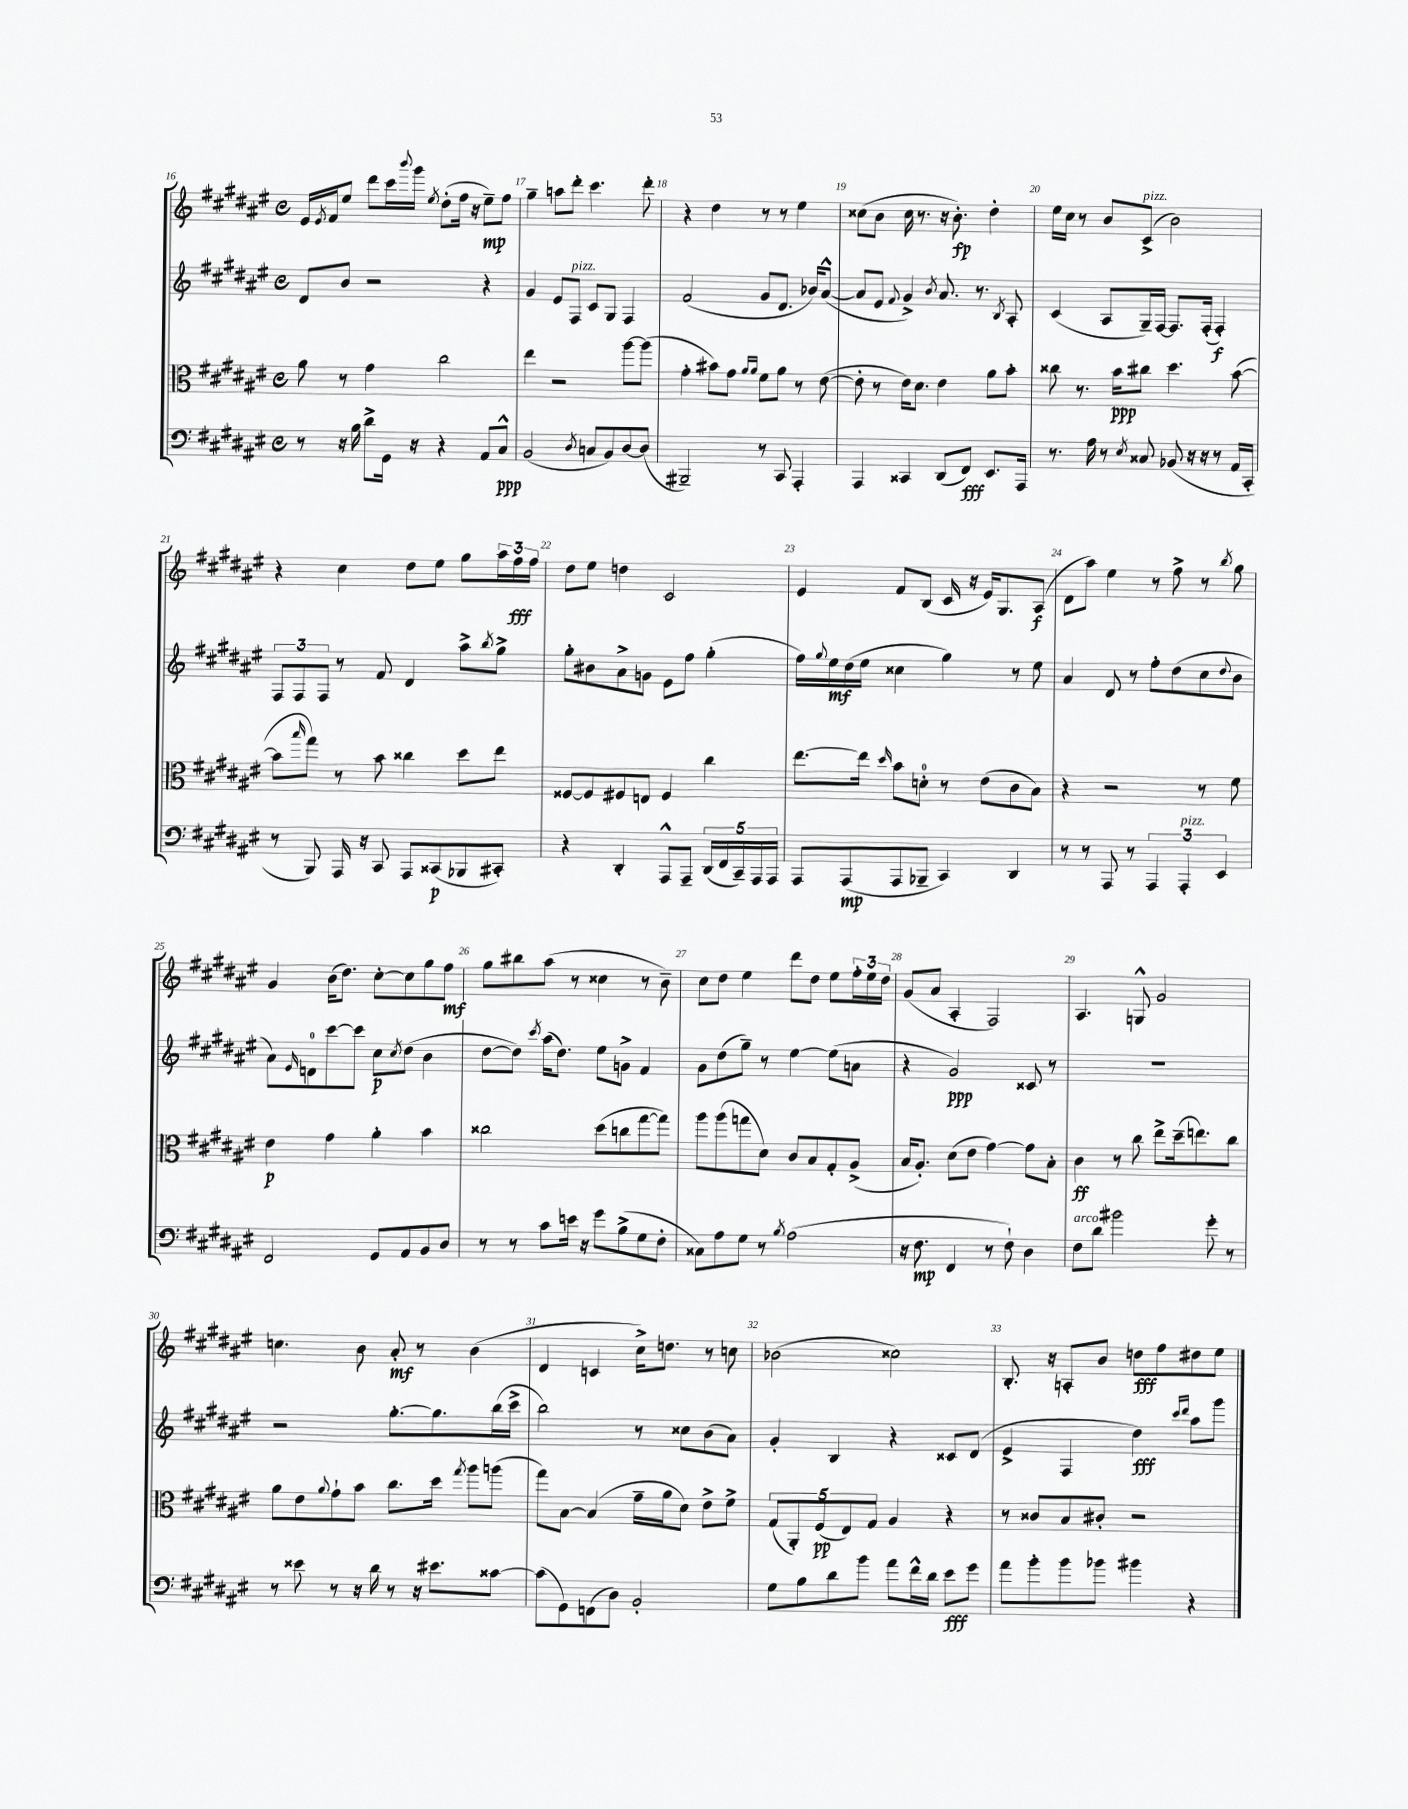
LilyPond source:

<<
\new StaffGroup <<
\new Staff = "s0" {
    \clef treble \key fis \major \defaultTimeSignature \time 4/4
    eis'16 \acciaccatura { eis'8 } fis'16 eis''8 dis'''8 cis'''16 \appoggiatura { b'''8 } gis'''16 \acciaccatura { eis''8 } dis''8-.( fis''16 r16 eis''8--\mp) fis''8 |
    gis''4-- a''8 dis'''8-. cis'''4. dis'''8-. |
    r4 dis''4 r8 r8 eis''4 |
    cisis''8( b'8 cisis''16 r8. r16 b'8.-.\fp) dis''4-. |
    eis''16 cis''16 r8 b'8 cis'8->^\markup { \italic "pizz." }( b'2) |
    r4 cis''4 dis''8 eis''8 gis''8 \tuplet 3/2 { ais''16 fis''16\fff fis''16 } |
    dis''8 eis''8 d''4 cis'2 |
    eis'4 fis'8 b8( cis'16 r16 eis'16) gis8. ais8\f( |
    dis'8 ais''8) eis''4 r8 fis''8-> r8 \acciaccatura { b''8 } gis''8 |
    gis'4 b'16( dis''8.) cis''8~-. cis''8 gis''8 fis''8\mf |
    gis''8 bis''8 ais''8( r8 cisis''4 r8 b'8--) |
    cis''8 dis''8 eis''4 dis'''8 dis''8 eis''8 \tuplet 3/2 { fis''16-. eis''16 dis''16 } |
    gis'8( ais'8 ais4-. fis2) |
    ais4. g8-^ gis'2 |
    c''4. b'8 ais'8-.\mf r8 b'4( |
    dis'4 c'4 cis''16->) d''8. r8 c''8 |
    bes'2( cisis''2) |
    b8.-. r16 a8-. b'8 d''8\fff fis''8 dis''8 eis''8 \bar "|." |
}
\new Staff = "s1" {
    \clef treble \key fis \major \defaultTimeSignature \time 4/4
    dis'8 b'8 r2 r4 |
    gis'4 eis'8 fis8^\markup { \italic "pizz." } cis'8 gis8 fis4 |
    fis'2( gis'8 dis'8. bes'16) ais'8~-^( |
    ais'8 eis'8 \appoggiatura { fis'8 } gis'4->) \acciaccatura { b'8 } ais'8. r8. \acciaccatura { b8 } ais8-. |
    cis'4( ais8 gis16--) fis16~ fis8. fis16-.( fis4-.\f) |
    \tuplet 3/2 { fis8 fis8 fis8 } r8 fis'8 dis'4 ais''8-> \acciaccatura { b''8 } gis''8-> |
    gis''8-. bis'8 ais'8-> g'8 eis'8 fis''8 gis''4-.( |
    fis''16) \appoggiatura { gis''8 } eis''16\mf dis''16( eis''16 cisis''4 gis''4) r8 eis''8 |
    ais'4 dis'8 r8 fis''8-. dis''8( cis''8 \appoggiatura { dis''8 } b'8 |
    ais'8) \grace { eis'16 } d'8-0 cis'''8~ cis'''8 cis''8\p \acciaccatura { cis''8 } dis''8( b'4 |
    dis''8~ dis''8) \acciaccatura { cis'''8 } ais''16( dis''8.) eis''8 g'8-> fis'4 |
    gis'8 dis''8( gis''8--) r8 eis''4~ eis''8( a'8 |
    r4 gis'2\ppp) cisis'8 r8 |
    R1 |
    r2 gis''8.~-. gis''8. b''16( cis'''16-> |
    b''2) r8 cisis''8 b'8( ais'8) |
    gis'4-. b4 r4 cisis'8 dis'8( |
    eis'4-> fis4 dis''4\fff) \grace { cis'''16 dis'''16 } ais''8 gis'''8 \bar "|." |
}
\new Staff = "s2" {
    \clef alto \key fis \major \defaultTimeSignature \time 4/4
    ais'8 r8 gis'4 cis''2 |
    eis''4 r2 ais''8~ ais''8( |
    gis'4-. bis'8) gis'8 \grace { ais'16 ais'16 } fis'8 ais'8 r8 eis'8~( |
    eis'8-. r8 eis'16) dis'8. eis'4 ais'8 b'8-. |
    cisis''8 r8. b'16\ppp cis''8 dis''4. b'8~( |
    b'8 \grace { b''16 } gis''8) r8 b'8 cisis''4 dis''8 eis''8 |
    fisis8~ fisis8 fis8 e8 fis4 cis''4 |
    eis''8.~ eis''16 \grace { dis''16 } b'8 d'8-0-. r8 eis'8( cis'8 b8) |
    r4 r2 r8 fis'8 |
    eis'4\p gis'4 ais'4-. b'4 |
    cisis''2 dis''8( c''8 gis''8~ gis''8) |
    ais''8 ais''8( g''8 dis'8) cis'8 b8 gis8-. ais8->( |
    b16 ais8.-.) dis'8( eis'8 gis'4~) gis'8 b8-. |
    cis'4\ff r8 cis''8 eis''8-> dis''16--( e''8.) cis''8 |
    ais'8 eis'8 \appoggiatura { ais'8 } gis'8-! b'8 cis''8. dis''16 \acciaccatura { gis''8 } ais''8 a''8( |
    gis''8) b8~ b4( gis'16-- ais'16 dis'8) eis'8-> fis'8-> |
    \tuplet 5/4 { gis8( ais,8-.) fis8\pp( eis8) gis8 } ais4 r4 |
    r8 cisis'8 b8 cis'8-. r2 \bar "|." |
}
\new Staff = "s3" {
    \clef bass \key fis \major \defaultTimeSignature \time 4/4
    r8 r16 b16 dis'8-> gis,16 r16 r4 ais,8 cis8-^\ppp |
    b,2( \acciaccatura { dis8 } c8 b,8) dis8~ dis8( |
    bis,,2--) r8 cis,8 ais,,4-. |
    ais,,4 cisis,4 dis,8( fis,8\fff) eis,8. ais,,16 |
    r8. ais16 r8 \acciaccatura { eis8 } cisis8 bes,8( r16 r16 r8 ais,16 cis,16-. |
    r8 b,,8) ais,,16 r16 cis,8 ais,,8 cisis,8\p( bes,,8 cis,8-.) |
    r4 dis,4-. ais,,8-^ ais,,8-- \tuplet 5/4 { dis,16( fis,16 cis,16--) ais,,16 ais,,16 } |
    ais,,8 ais,,8\mp( ais,,8 bes,,8-- cis,4) dis,4 |
    r8 r8 ais,,8 r8 \tuplet 3/2 { ais,,4 ais,,4-.^\markup { \italic "pizz." } eis,4 } |
    fis,2 gis,8 ais,8 b,8 dis8 |
    r8 r8 cis'8 e'16 r16 gis'8 b8->( gis8 fis8-. |
    cisis8) ais8 gis8 r8 \acciaccatura { b8 } ais2( |
    r16 fis8.\mp fis,4 r8 fis8-!) dis4 |
    fis8^\markup { \italic "arco" } dis'8 bis'2 gis'8-. r8 |
    r8 eisis'8 r8 r16 dis'16 r8 r16 eis'8. cisis'8~ |
    cisis'8( gis,8) f,8( dis8) b,2-. |
    gis8 b8 dis'8 b'8 ais'8 fis'16-^ dis'16 eis'8\fff gis'8 |
    ais'8 b'8-. b'8 bes'8 bis'4 r4 \bar "|." |
}
>>
>>
\layout { \context { \Score currentBarNumber = #16 \override BarNumber.break-visibility = ##(#f #t #t) barNumberVisibility = #all-bar-numbers-visible } }
